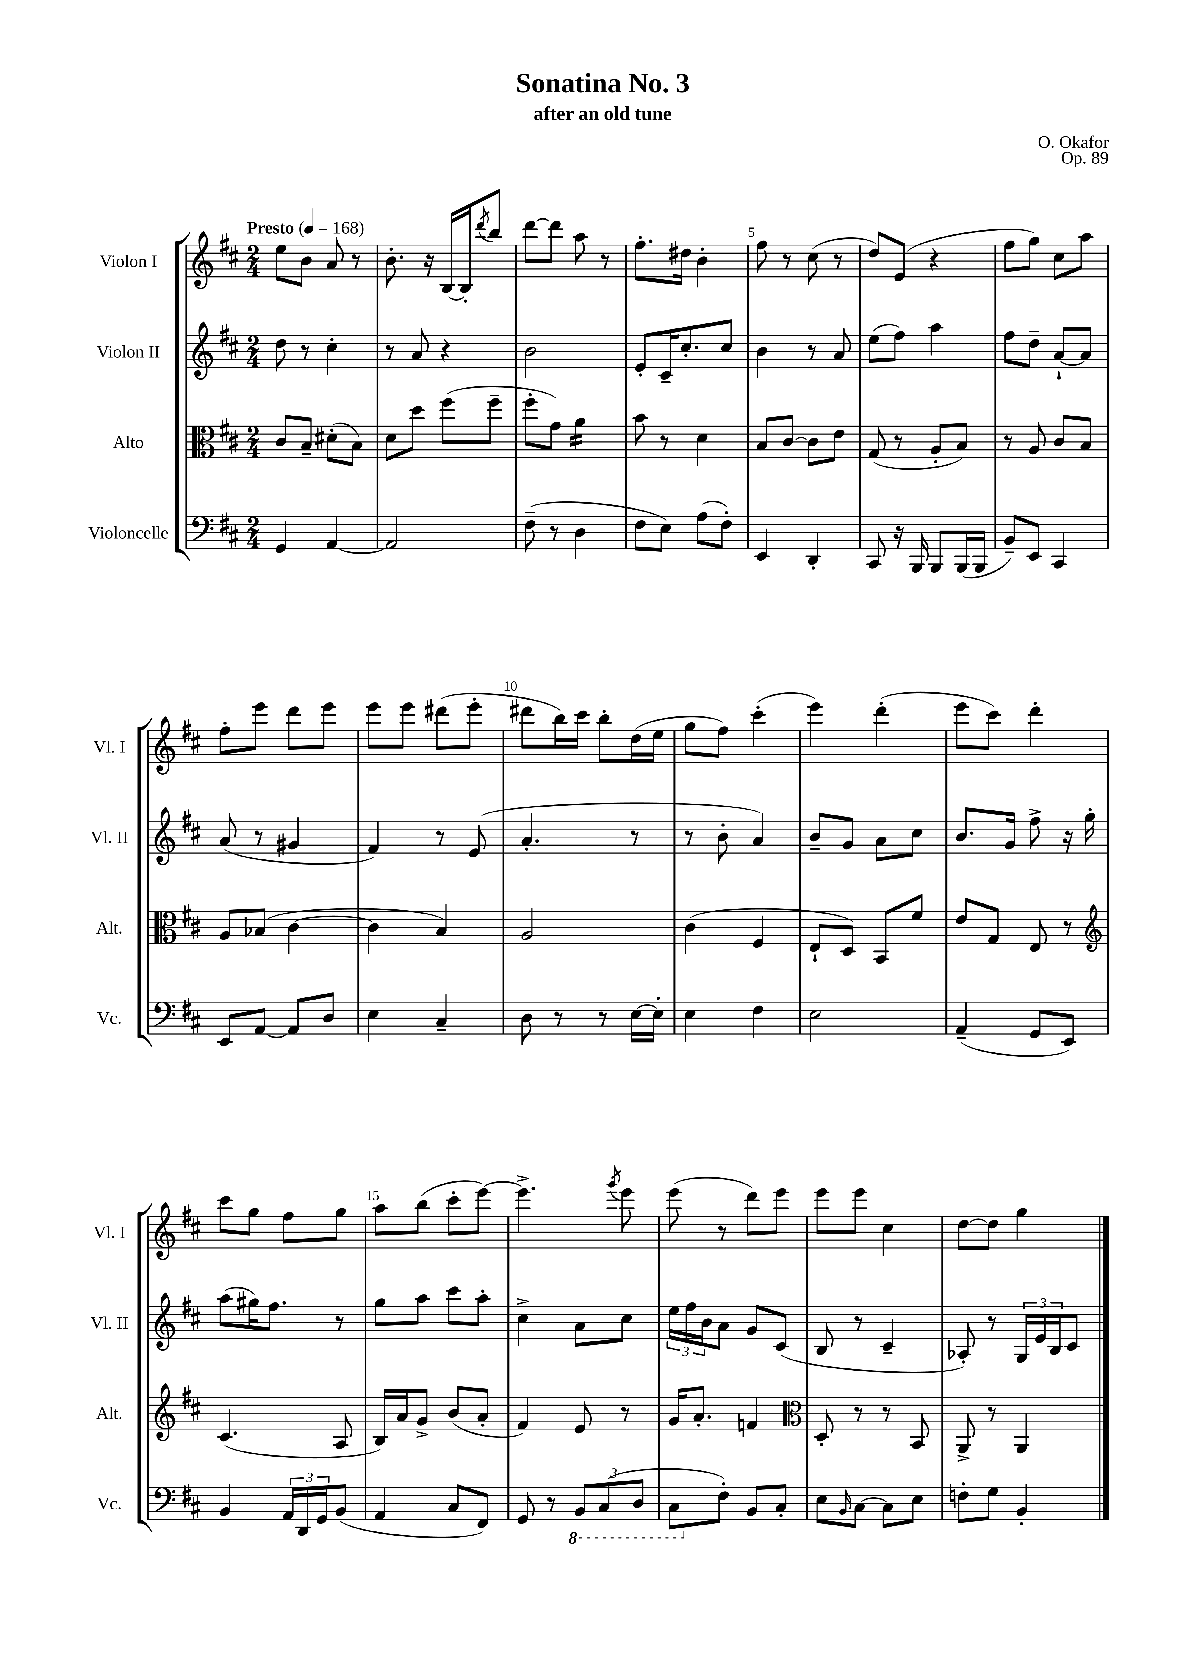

**kern	**kern	**kern	**kern
*staff4	*staff3	*staff2	*staff1
*clefF4	*clefC3	*clefG2	*clefG2
*k[f#c#]	*k[f#c#]	*k[f#c#]	*k[f#c#]
*M2/4	*M2/4	*M2/4	*M2/4
*MM168	*MM168	*MM168	*MM168
4GG	8c#	8dd	8ee
.	8B~	8r	8b
[4AA	(8d#'	4cc#'	8a
.	8B)	.	8r
=	=	=	=
2AA]	8d	8r	8.b'
.	8dd	8a	.
.	.	.	16r
.	(8ff#	4r	[16B
.	.	.	16B']
.	.	.	8qddd
.	8ff#~	.	8bb
=	=	=	=
(8F#~	8ff#'	2b	[8ddd
8r	8g)	.	8ddd]
4D	4a	.	8aa
.	.	.	8r
=	=	=	=
8F#	8b	8e'	8.ff#'
8E)	8r	16c#~	.
.	.	8.cc#'	16dd#
(8A	4d	.	4b'
8F#')	.	8cc#	.
=	=	=	=
4EE	8B	4b	8ff#
.	[8c#	.	8r
4DD'	8c#]	8r	(8cc#
.	8e	8a	8r
=	=	=	=
8CC#	(8G	(8ee	8dd)
16r	8r	8ff#)	(8e
16BBB	.	.	.
8BBB	8A'	4aa	4r
(16BBB	8B)	.	.
16BBB	.	.	.
=	=	=	=
8BB~)	8r	8ff#	8ff#
8EE	8A	8dd~	8gg)
4CC#	8c#	[8a`	8cc#
.	8B	8a]	8aa
=	=	=	=
8EE	8A	(8a	8ff#'
[8AA	(8B-	8r	8eee
8AA]	[4c#	4g#	8ddd
8D	.	.	8eee
=	=	=	=
4E	4c#]	4f#)	8eee
.	.	.	8eee
4C#~	4B)	8r	(8ddd#
.	.	(8e	8eee'
=	=	=	=
8D	2A	4.a'	8ddd#
8r	.	.	16bb)
.	.	.	16ccc#
8r	.	.	8bb'
[16E	.	8r	(16dd
16E']	.	.	16ee
=	=	=	=
4E	(4c#	8r	8gg
.	.	8b'	8ff#)
4F#	4F#	4a)	(4ccc#'
=	=	=	=
2E	8E`	8b~	4eee)
.	8D)	8g	.
.	8BB	8a	(4ddd'
.	8f#	8cc#	.
=	=	=	=
(4AA~	8e	8.b	8eee
.	8G	.	8ccc#)
.	.	16g	.
8GG	8E	8ff#^	4ddd'
8EE)	8r	16r	.
.	.	16gg'	.
=	=	=	=
*	*clefG2	*	*
4BB	(4.c#	(8aa	8ccc#
.	.	16gg#)	8gg
.	.	8.ff#	.
24AA	.	.	8ff#
24DD	.	.	.
24GG	.	.	.
(8BB	8A	8r	8gg
=	=	=	=
4AA	16B)	8gg	8aa
.	16a	.	.
.	8g^	8aa	(8bb
8C#	(8b	8ccc#	8ccc#'
8FF#)	8a'	8aa'	[8eee)
=	=	=	=
8GG	4f#)	4cc#^	4.eee^]
8r	.	.	.
12BBB	8e	8a	.
(12CC#	.	.	.
.	.	.	8qggg
.	8r	8cc#	8eee
12DD	.	.	.
=	=	=	=
8CC#	16g	24ee	(8eee
.	.	24ff#	.
.	8.a'	.	.
.	.	24b	.
8F#')	.	8a	8r
8BB	4f	8g	8ddd)
8C#'	.	(8c#	8eee
=	=	=	=
*	*clefC3	*	*
8E	8D'	8B	8eee
16qqBB	.	.	.
[8C#	8r	8r	8eee
8C#]	8r	4c#~	4cc#
8E	8BB	.	.
=	=	=	=
8F'	8AA^	8A-')	[8dd
8G	8r	8r	8dd]
4BB'	4AA	24G	4gg
.	.	24e	.
.	.	24B	.
.	.	8c#	.
==	==	==	==
*-	*-	*-	*-
